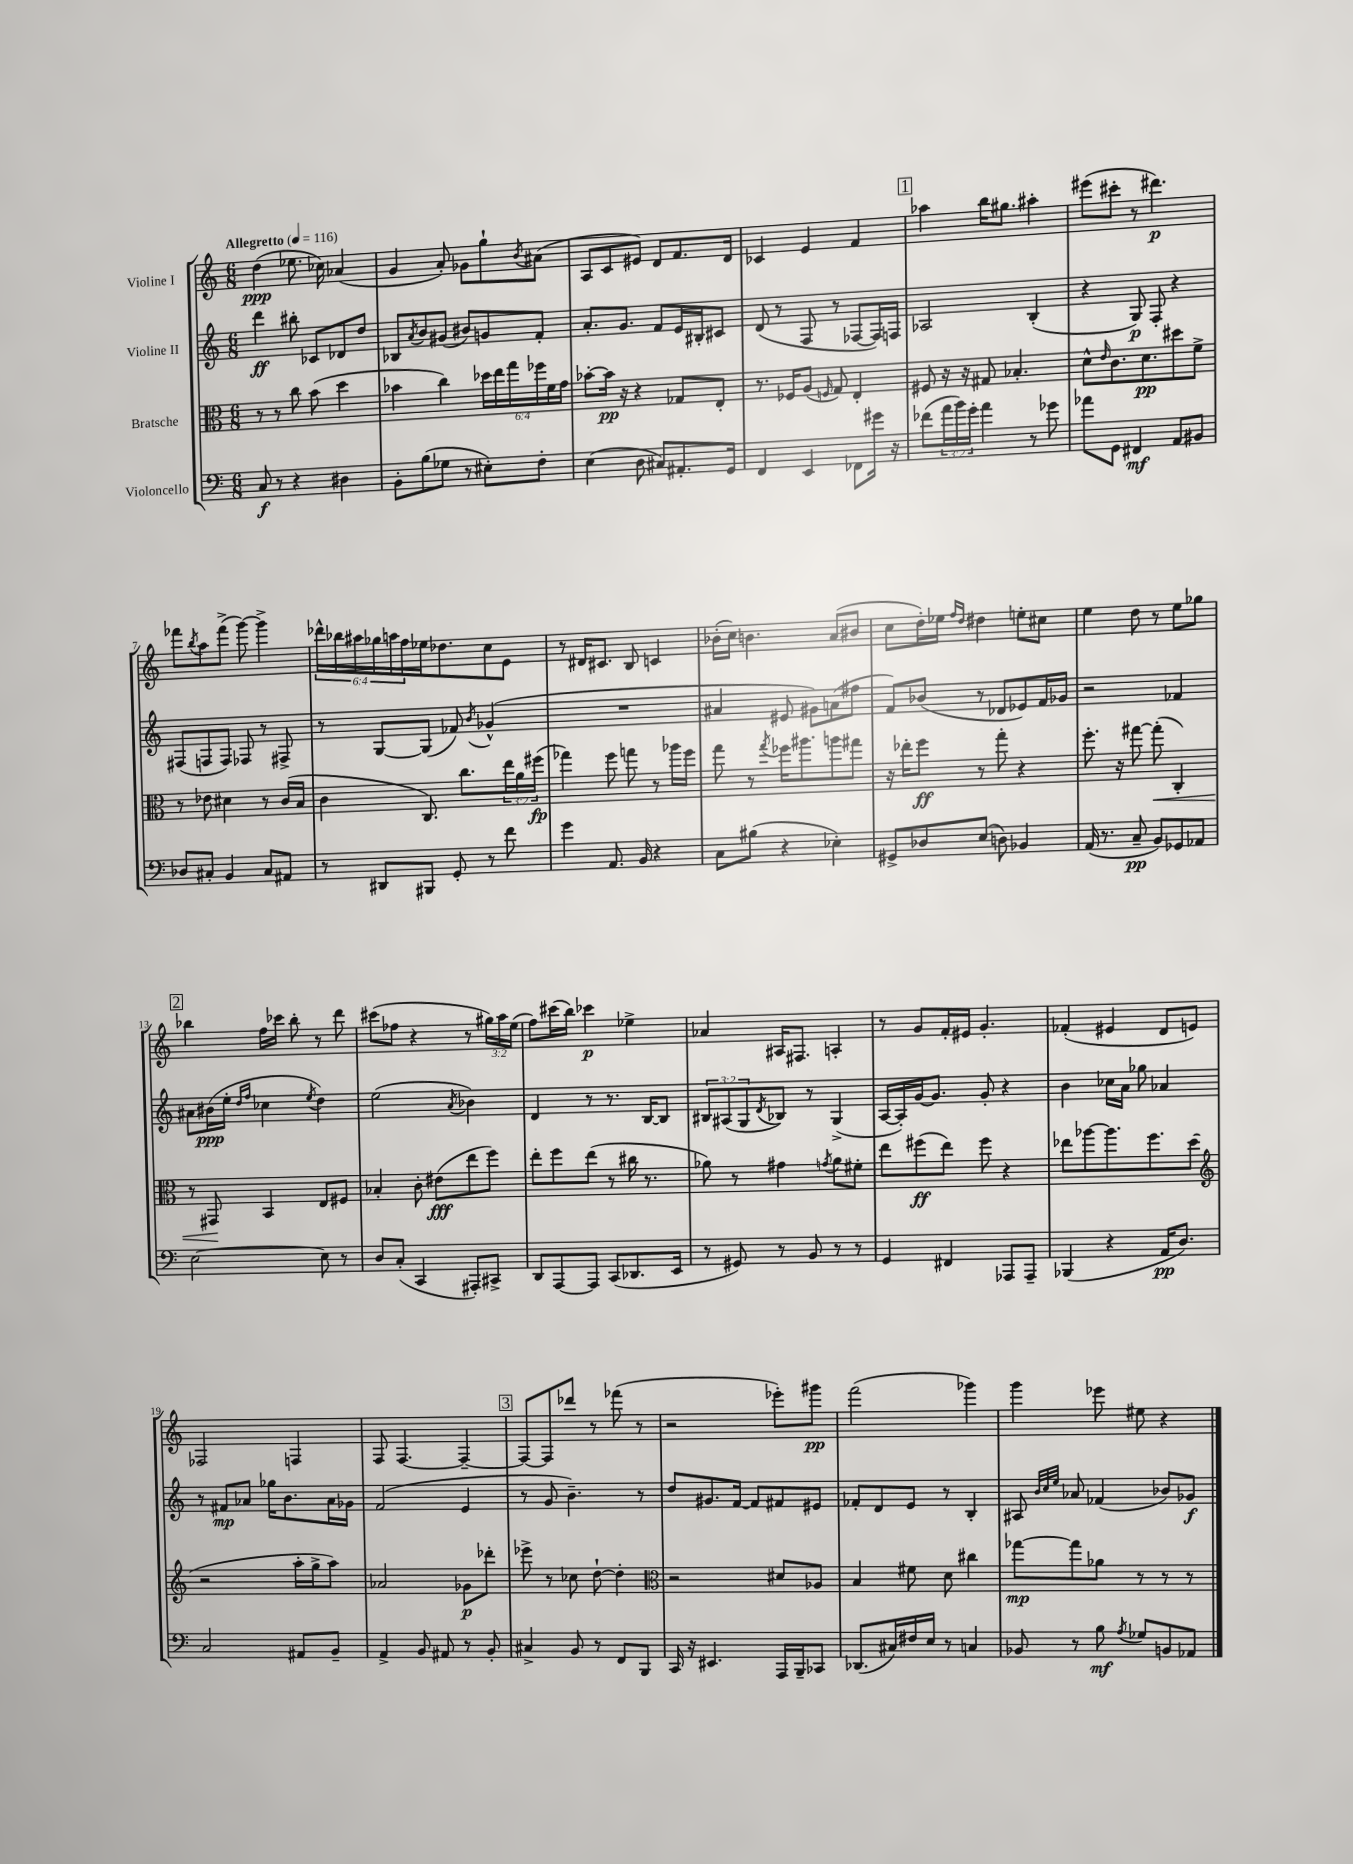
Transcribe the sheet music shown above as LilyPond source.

<<
\new StaffGroup <<
\new Staff = "s0" \with { instrumentName = "Violine I" } {
    \clef treble \key c \major \numericTimeSignature \time 6/8 \override Staff.TupletNumber.text = #tuplet-number::calc-fraction-text \tempo "Allegretto" 4 = 116
    d''4\ppp( ees''8. ces''16) aes'4( |
    g'4 a'8-.) ges'8 g''8-! \acciaccatura { b'8 } ais'8( |
    a8 c'8 eis'8) d'8 f'8. d'16 |
    ces'4 e'4 f'4 |
    \mark \markup { \box "1" } aes''4 b''16 gis''8. ais''4-. |
    eis'''8( cis'''8-. r8 dis'''4.\p) |
    fes'''8 \acciaccatura { b''8 } a''8 fes'''8->( g'''8~) g'''4-> |
    \tuplet 6/4 { des'''16-^ bes''16 ais''16 ges''16 a''16 f''16 } ees''16 des''8. c''8 e'8 |
    r8 dis'16 cis'8. b8 c'4 |
    bes'16-.( c''16) b'4. a'8( bis'8 |
    c''8 d''16-.) ees''16 \grace { f''16 d''16 } dis''4 e''8-. cis''8 |
    e''4 d''8 r8 e''8 ges''8 |
    \mark \markup { \box "2" } bes''4 f''16 ces'''16 bes''8-. r8 d'''8 |
    cis'''8( fes''8 r4 r8 \tuplet 3/2 { gis''16) a''16 e''16( } |
    f''8) cis'''16( b''16) ces'''4\p ees''4-> |
    aes'4 ais16 fis8. a4-. |
    r8 g'8 f'16-. eis'16 g'4.-. |
    fes'4-.( eis'4 d'8 e'8) |
    fes2 f4 |
    f8 f4.~ f4~-- |
    \mark \markup { \box "3" } f8~ f8 des'''8 r8 fes'''8( r8 |
    r2 ees'''8-.) gis'''8\pp |
    f'''2( ges'''4) |
    g'''4 ees'''8 eis''8 r4 \bar "|." |
}
\new Staff = "s1" \with { instrumentName = "Violine II" } {
    \clef treble \key c \major \numericTimeSignature \time 6/8 \override Staff.TupletNumber.text = #tuplet-number::calc-fraction-text
    d'''4\ff bis''8-. ces'8 des'8 d''8 |
    bes8 \acciaccatura { a'8 } b'8 gis'8( bis'8) g'8 f'8-. |
    a'8.-. g'8. f'8 e'16 bis16-. cis'8 |
    d'8( r8 f8 r8 fes8~ fes16) f16 |
    \mark \markup { \box "1" } aes2 b4-.( |
    r4 g8\p) f8-. r4 |
    fis8( f8 f8) fes8 r8 fis8-> |
    r8 g8~ g8( fes'8) \acciaccatura { b'8 } ges'4-^( |
    R2. |
    ais'4 eis'8 gis'8) a'8( fis''8 |
    f'8) bes'8( r8 des'8 ees'8) f'16 ges'16 |
    r2 fes'4 |
    \mark \markup { \box "2" } ais'8 bis'16\ppp( e''16-. \grace { d''16 f''16 } ces''4 \acciaccatura { e''8 } d''4) |
    e''2( \acciaccatura { a'8 } bes'4) |
    d'4 r8 r8. b16~ b8 |
    \tuplet 3/2 { bis8 ais8( g8 } \acciaccatura { d'8 } bes8) r8 g4->( |
    a16~ a16-.) g'16~ g'8. g'8-. r4 |
    b'4 ces''16 a'16 ges''8 aes'4 |
    r8 fis'8\mp aes'8 ges''16 b'8. aes'16 ges'16 |
    f'2( e'4 |
    \mark \markup { \box "3" } r8 g'8 b'4.--) r8 |
    d''8 gis'8. f'16~ f'8 fis'8 eis'8 |
    fes'8-. d'8 e'8 r8 b4-. |
    ais8 \grace { b'32 c''32 e''32 } aes'8 fes'4( bes'8) ges'8\f \bar "|." |
}
\new Staff = "s2" \with { instrumentName = "Bratsche" } {
    \clef alto \key c \major \numericTimeSignature \time 6/8 \override Staff.TupletNumber.text = #tuplet-number::calc-fraction-text
    r8 r8 c''8 b'8( d''4 |
    bes'4 c''4) \tuplet 6/4 { des''16 e''16 g''16 fes''16 f'16 g'16 } |
    bes'8~-. bes'16\pp r16 r4 ges8 e8-. |
    r8. fes16 a8( \grace { f16 } g8) e4-. |
    \mark \markup { \box "1" } fis8 r16 r16 gis8 bes4.-. |
    d'8-^ \grace { e'16 } c'8. d'8.\pp dis''8 f'8-> |
    r8 ees'8 dis'4 r8 c'16( b16 |
    c'4 c8.) c''8. \tuplet 3/2 { e''16 a'16 fis''16\fp( } |
    ges''4) f''8 g''8 r8 aes''16 f''16 |
    g''8 r8 \acciaccatura { g''8 } fes''16 ais''8. a''8 gis''8 |
    r16 ees''16-. f''8\ff r8 g''8-. r4 |
    f''8.-. r16 gis''8~ gis''8-.\<( c4-.) |
    \mark \markup { \box "2" } r8 gis,8\! b,4 e8 fis8 |
    bes4-. c'8-. eis'8\fff( e''8 f''8) |
    e''8-. f''8 e''8( r8 cis''16 r8. |
    aes'8) r8 gis'4 \acciaccatura { g'8 } aes'8 fis'8-. |
    e''8 fis''8\ff( e''8) fis''8 r4 |
    ees''8 aes''8~ aes''8. f''8. d''8( |
    \clef treble r2 a''16-. g''16-> a''8) |
    aes'2 ges'8\p des'''8-. |
    \mark \markup { \box "3" } ees'''8-> r8 ces''8 d''8~-! d''4-. |
    \clef alto r2 dis'8 aes8 |
    b4 fis'8 d'8 cis''4 |
    ges''8~\mp ges''8 aes'8 r8 r8 r8 \bar "|." |
}
\new Staff = "s3" \with { instrumentName = "Violoncello" } {
    \clef bass \key c \major \numericTimeSignature \time 6/8 \override Staff.TupletNumber.text = #tuplet-number::calc-fraction-text
    c8\f r8 r4 dis4 |
    b,8-. b8( ges8 r8 eis8-.) f8-. |
    e4( d8 cis8) ais,8.-. g,16 |
    f,4 e,4 fes,8 gis'16 r16 |
    \mark \markup { \box "1" } fes'8( \tuplet 3/2 { a'16 b'16) g'16-. } a'4 r8 ges'8 |
    aes'8 g,8 fis,4\mf a,8 bis,8 |
    des8 cis8-. b,4 cis8 ais,8 |
    r8 dis,8 bis,,8 g,8-. r8 f'8 |
    g'4 a,8. b,16 r4 |
    c8 bis8( r4 ees4-.) |
    gis,8-> des8 e8( d8) bes,4 |
    a,16( r8. c8--\pp b,8) ges,8 aes,8 |
    \mark \markup { \box "2" } e2~ e8 r8 |
    d8 c8-.( c,4 ais,,8-.) cis,8-> |
    d,8 a,,8~ a,,8 c,8( des,8. e,16 |
    r8 gis,8) r8 b,8 r8 r8 |
    g,4 fis,4 aes,,8 aes,,8-- |
    bes,,4( r4 a,16\pp d8.) |
    c2 ais,8 b,8-- |
    a,4-> b,8 ais,8 r8 b,8-. |
    \mark \markup { \box "3" } cis4-> b,8 r8 f,8 b,,8 |
    c,16 r16 eis,4. a,,16 b,,16-- ces,8 |
    des,8.( cis16) fis16 e16 r8 c4 |
    bes,8 r8 b8\mf \acciaccatura { a8 } ges8 b,8 aes,8 \bar "|." |
}
>>
>>
